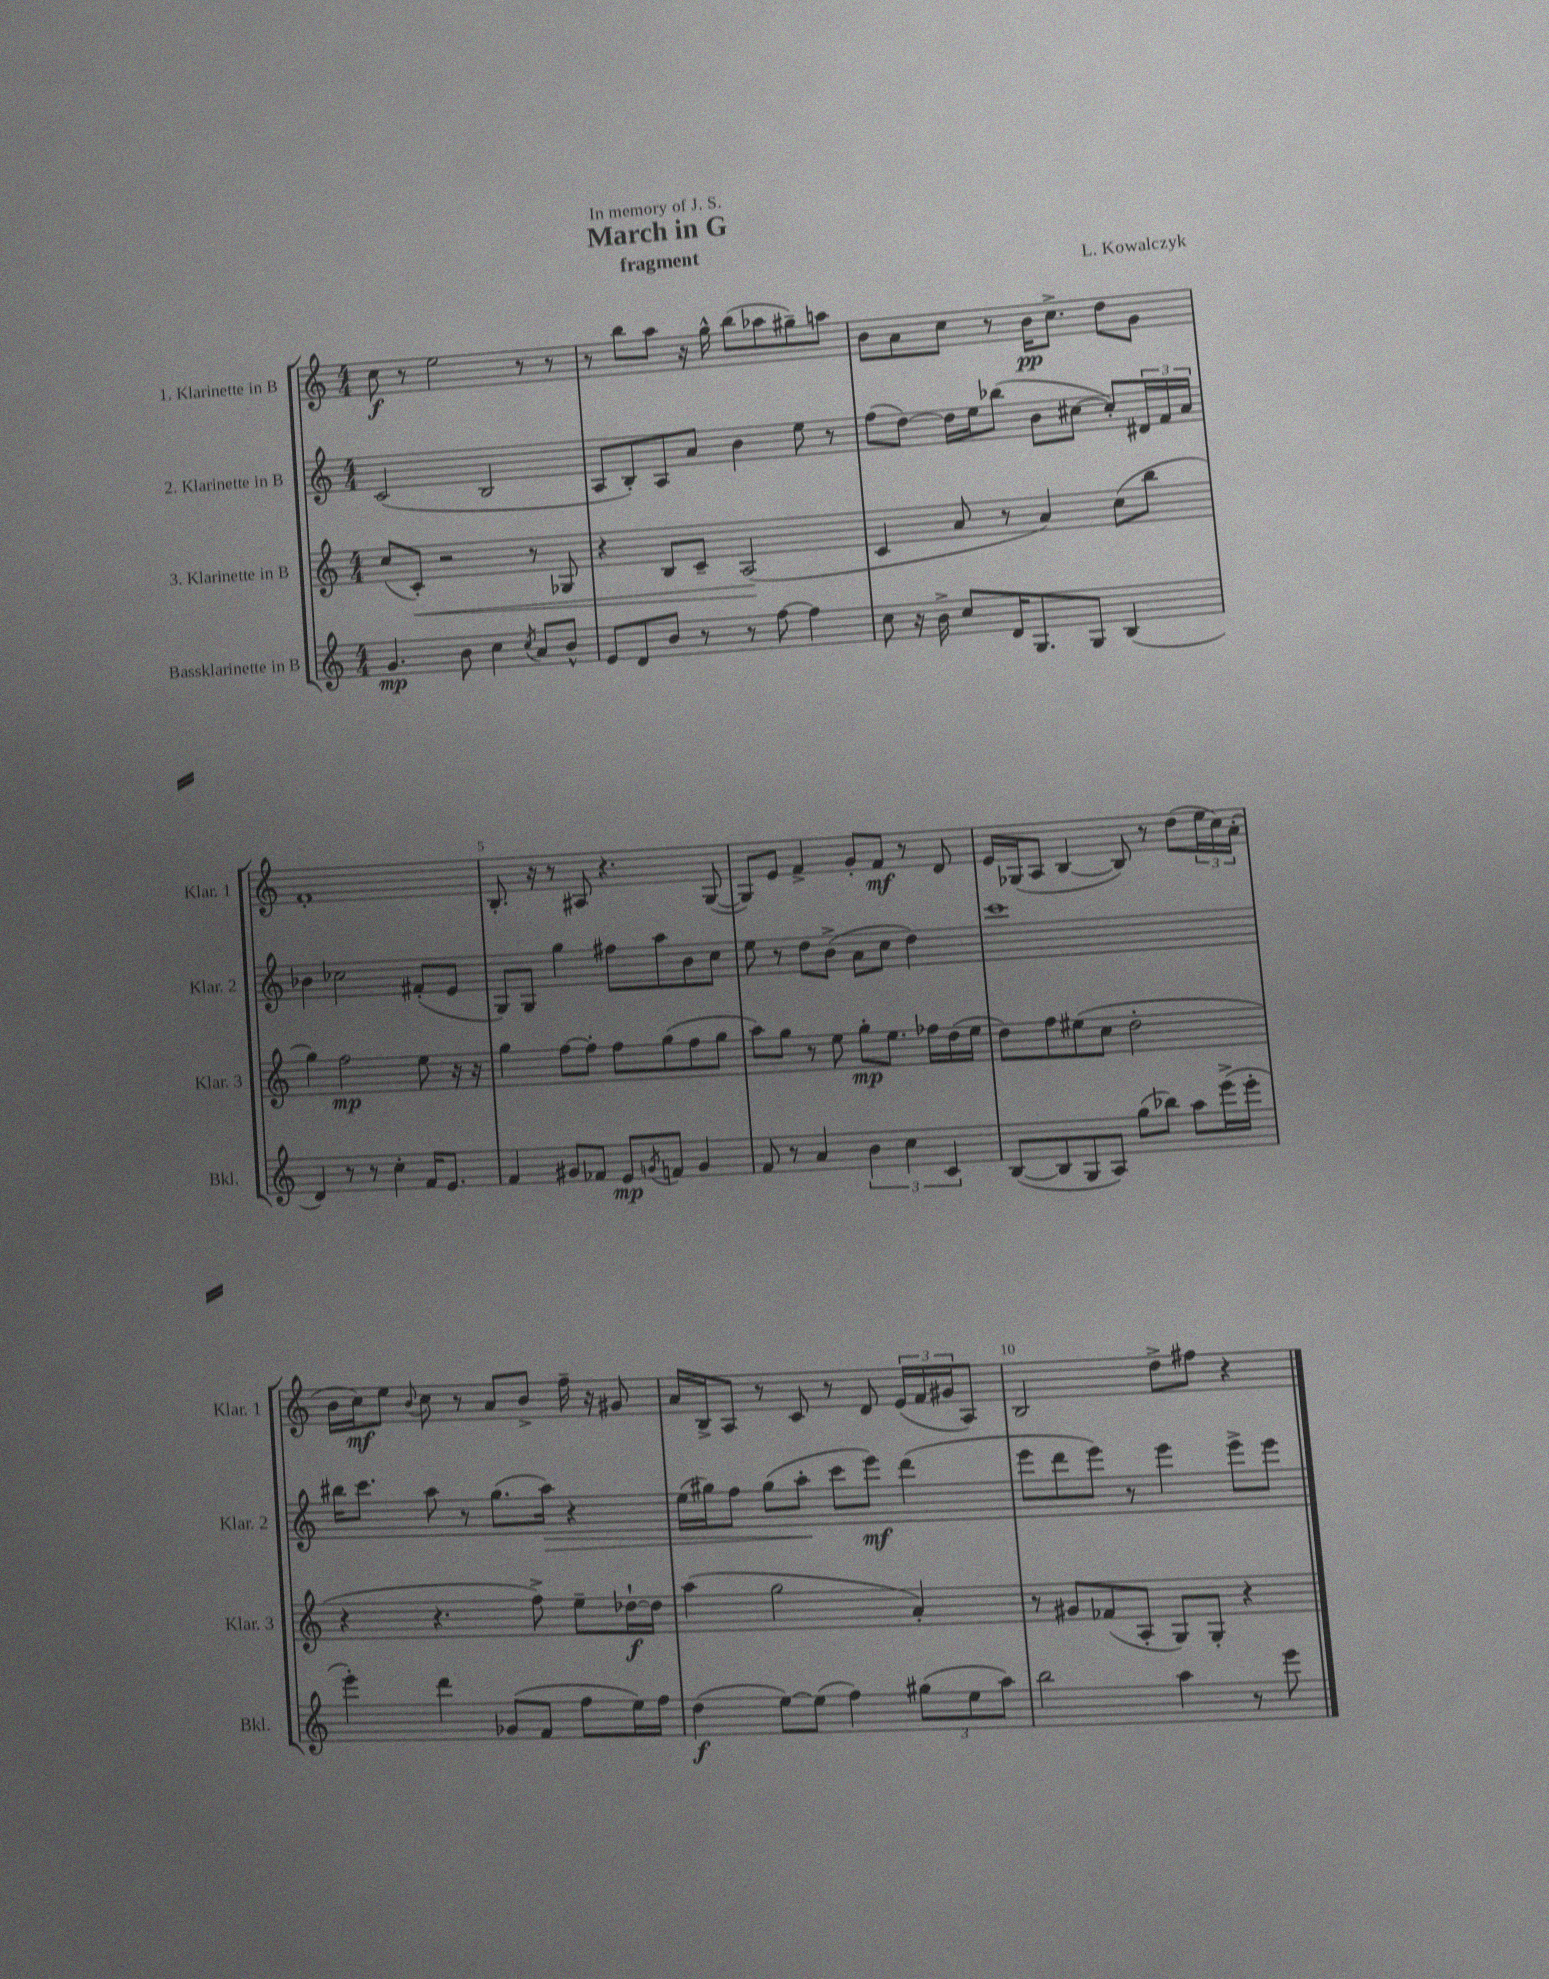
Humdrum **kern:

**kern	**dynam	**kern	**dynam	**kern	**dynam	**kern	**dynam
*part4	*part4	*part3	*part3	*part2	*part2	*part1	*part1
*staff4	*staff4	*staff3	*staff3	*staff2	*staff2	*staff1	*staff1
*I"Bassklarinette in B	*	*I"3. Klarinette in B	*	*I"2. Klarinette in B	*	*I"1. Klarinette in B	*
*I'Bkl.	*	*I'Klar. 3	*	*I'Klar. 2	*	*I'Klar. 1	*
*clefG2	*	*clefG2	*	*clefG2	*	*clefG2	*
*k[]	*	*k[]	*	*k[]	*	*k[]	*
*M4/4	*	*M4/4	*	*M4/4	*	*M4/4	*
=1	=1	=1	=1	=1	=1	=1	=1
4.g/	mp	(8cc/L	.	(2c/	.	8cc\	f
!	!	!	!LO:HP:b	!	!	!	!
.	.	8c'/J)	<	.	.	8r	.
.	.	2r	.	.	.	2ee\	.
8b\	.	.	.	.	.	.	.
4cc\	.	.	.	2B/	.	.	.
8qcc/	.	.	.	.	.	.	.
8a/L	.	8r	.	.	.	8r	.
8b^^/J	.	8G-X/	.	.	.	8r	.
=2	=2	=2	=2	=2	=2	=2	=2
8e/L	.	4r	.	8A/L	.	8r	.
8d/	.	.	.	8B'/)	.	8bb\L	.
8b/J	.	8B/L	.	8A/	.	8aa\J	.
8r	.	8c~/J	.	8a/J	.	16r	.
.	.	.	.	.	.	16gg^^\	.
8r	.	(2A/	.	4b\	.	(8bb\L	.
[8ff\	.	.	.	.	.	8aa-X\	.
4ff\]	.	.	.	8ee\	.	8gg#X~\)	.
.	.	.	.	8r	.	8aan\J	.
.	.	.	[	.	.	.	.
=3	=3	=3	=3	=3	=3	=3	=3
8cc\	.	4c/	.	(8ff\L	.	8b\L	.
16r	.	.	.	[8dd\J)	.	8a\	.
16b^\	.	.	.	.	.	.	.
8cc/L	.	8a/	.	16dd\LL]	.	8cc\J	.
.	.	.	.	16ee\J	.	.	.
16d/K	.	8r	.	(8bb-X\J	.	8r	.
8.G/	.	.	.	.	.	.	.
.	.	4a/)	.	8b\L	.	16b\KL	pp
.	.	.	.	.	.	8.cc^\J	.
8G/J	.	.	.	[8cc#X\J	.	.	.
(4B/	.	(8cc\L	.	8cc#'/L])	.	8dd\L	.
.	.	8bb\J	.	24d#X/L	.	8g\J	.
.	.	.	.	24f/	.	.	.
.	.	.	.	24a/JJ	.	.	.
!!LO:LB:g=z
=4	=4	=4	=4	=4	=4	=4	=4
4d/)	.	4gg\)	.	4b-X\	.	1f'	.
8r	.	2ff\	mp	2cc-X\	.	.	.
8r	.	.	.	.	.	.	.
4cc'\	.	.	.	.	.	.	.
16f/KL	.	8ee\	.	(8f#X'/L	.	.	.
8.e/J	.	.	.	.	.	.	.
.	.	16r	.	8e/J	.	.	.
.	.	16r	.	.	.	.	.
=5	=5	=5	=5	=5	=5	=5	=5
4f/	.	4gg\	.	8G/L)	.	8.B'/	.
.	.	.	.	8G/J	.	.	.
.	.	.	.	.	.	16r	.
8g#X/L	.	[8ff\L	.	4gg\	.	8r	.
8f-X/J	.	8ff'\J]	.	.	.	8A#X/	.
8e/L	mp	8ff\L	.	8ff#X\L	.	4.r	.
8qgn/	.	.	.	.	.	.	.
8fn/J	.	(8gg\	.	8aa\	.	.	.
4g/	.	8ff\	.	8b\	.	.	.
.	.	8gg\J	.	8cc\J	.	([8G/	.
=6	=6	=6	=6	=6	=6	=6	=6
8f/	.	8aa\L)	.	8ee\	.	8G/L])	.
8r	.	8gg\J	.	8r	.	8e/J	.
4a/	.	8r	.	8dd\L	.	4f^/	.
.	.	8ee\	.	(8b^\J	.	.	.
6b\	.	8gg'\L	mp	8a\L	.	8g'/L	.
.	.	8.ee\J	.	8cc\J	.	8f/J	mf
6cc\	.	.	.	.	.	.	.
.	.	.	.	4dd\)	.	8r	.
.	.	16ff-X\LL	.	.	.	.	.
6c/	.	.	.	.	.	.	.
.	.	(16dd\	.	.	.	8d/	.
.	.	16ee\JJ	.	.	.	.	.
=7	=7	=7	=7	=7	=7	=7	=7
([8B/L	.	8dd\L)	.	1ccc	.	16e/LL	.
.	.	.	.	.	.	(16G-X/J	.
8B/]	.	8ff\	.	.	.	8A/J	.
8G/	.	(8ee#X\	.	.	.	[4B/	.
8A/J)	.	8cc\J	.	.	.	.	.
(8gg\L	.	2dd'\	.	.	.	8B/])	.
8bb-X\J)	.	.	.	.	.	8r	.
8aa\L	.	.	.	.	.	(8dd\L	.
(16eee^\L	.	.	.	.	.	24ee\L	.
.	.	.	.	.	.	24cc\)	.
16eee'\JJ	.	.	.	.	.	.	.
.	.	.	.	.	.	(24a'\JJ	.
!!LO:LB:g=z
=8	=8	=8	=8	=8	=8	=8	=8
4eee'\)	.	4r	.	16bb#X\KL	.	16b\LL	.
.	.	.	.	8.ccc\J	.	16cc\J)	mf
.	.	.	.	.	.	8ee\J	.
.	.	.	.	.	.	8qqb/	.
4ddd\	.	4.r	.	8aa\	.	8cc\	.
.	.	.	.	8r	.	8r	.
(8g-X/L	.	.	.	(8.gg\L	.	8a/L	.
8f/J	.	8ff^\)	.	.	.	8b^/J	.
!	!	!	!	!	!LO:HP:b	!	!
.	.	.	.	16aa\Jk)	>	.	.
8ff\L	.	8ee~\L	.	4r	.	16ff~\	.
.	.	.	.	.	.	16r	.
16ee\L)	.	[16dd-X`\L	f	.	.	8g#X/	.
16ff\JJ	.	16dd-\JJ]	.	.	.	.	.
=9	=9	=9	=9	=9	=9	=9	=9
(4dd\	f	(4aa\	.	(16ee\LL	.	16a/LL	.
.	.	.	.	16gg#X\J)	.	16B^/J	.
.	.	.	.	8ff\J	.	8A/J	.
[8ee\L)	.	2gg\	.	(8gg#\L	.	8r	.
(8ee\J]	.	.	.	8aa'\J	.	8c/	.
4ff\)	.	.	.	8ccc\L	]	8r	.
.	.	.	.	8eee\J)	mf	8d/	.
(12gg#X\L	.	4a'/)	.	(4ddd\	.	(24e/LL	.
.	.	.	.	.	.	24f/	.
12ee\	.	.	.	.	.	24g#X/J	.
.	.	.	.	.	.	8A/J)	.
12aa\J)	.	.	.	.	.	.	.
=10	=10	=10	=10	=10	=10	=10	=10
2bb\	.	8r	.	8eee\L	.	2B/	.
.	.	8g#X/L	.	8ddd\	.	.	.
.	.	(8f-X/	.	8eee\J)	.	.	.
.	.	8A'/J	.	8r	.	.	.
4aa\	.	8G/L)	.	4eee\	.	8dd^\L	.
.	.	8G'/J	.	.	.	8ff#X\J	.
8r	.	4r	.	8eee^\L	.	4r	.
8eee\	.	.	.	8eee\J	.	.	.
==	==	==	==	==	==	==	==
*-	*-	*-	*-	*-	*-	*-	*-
